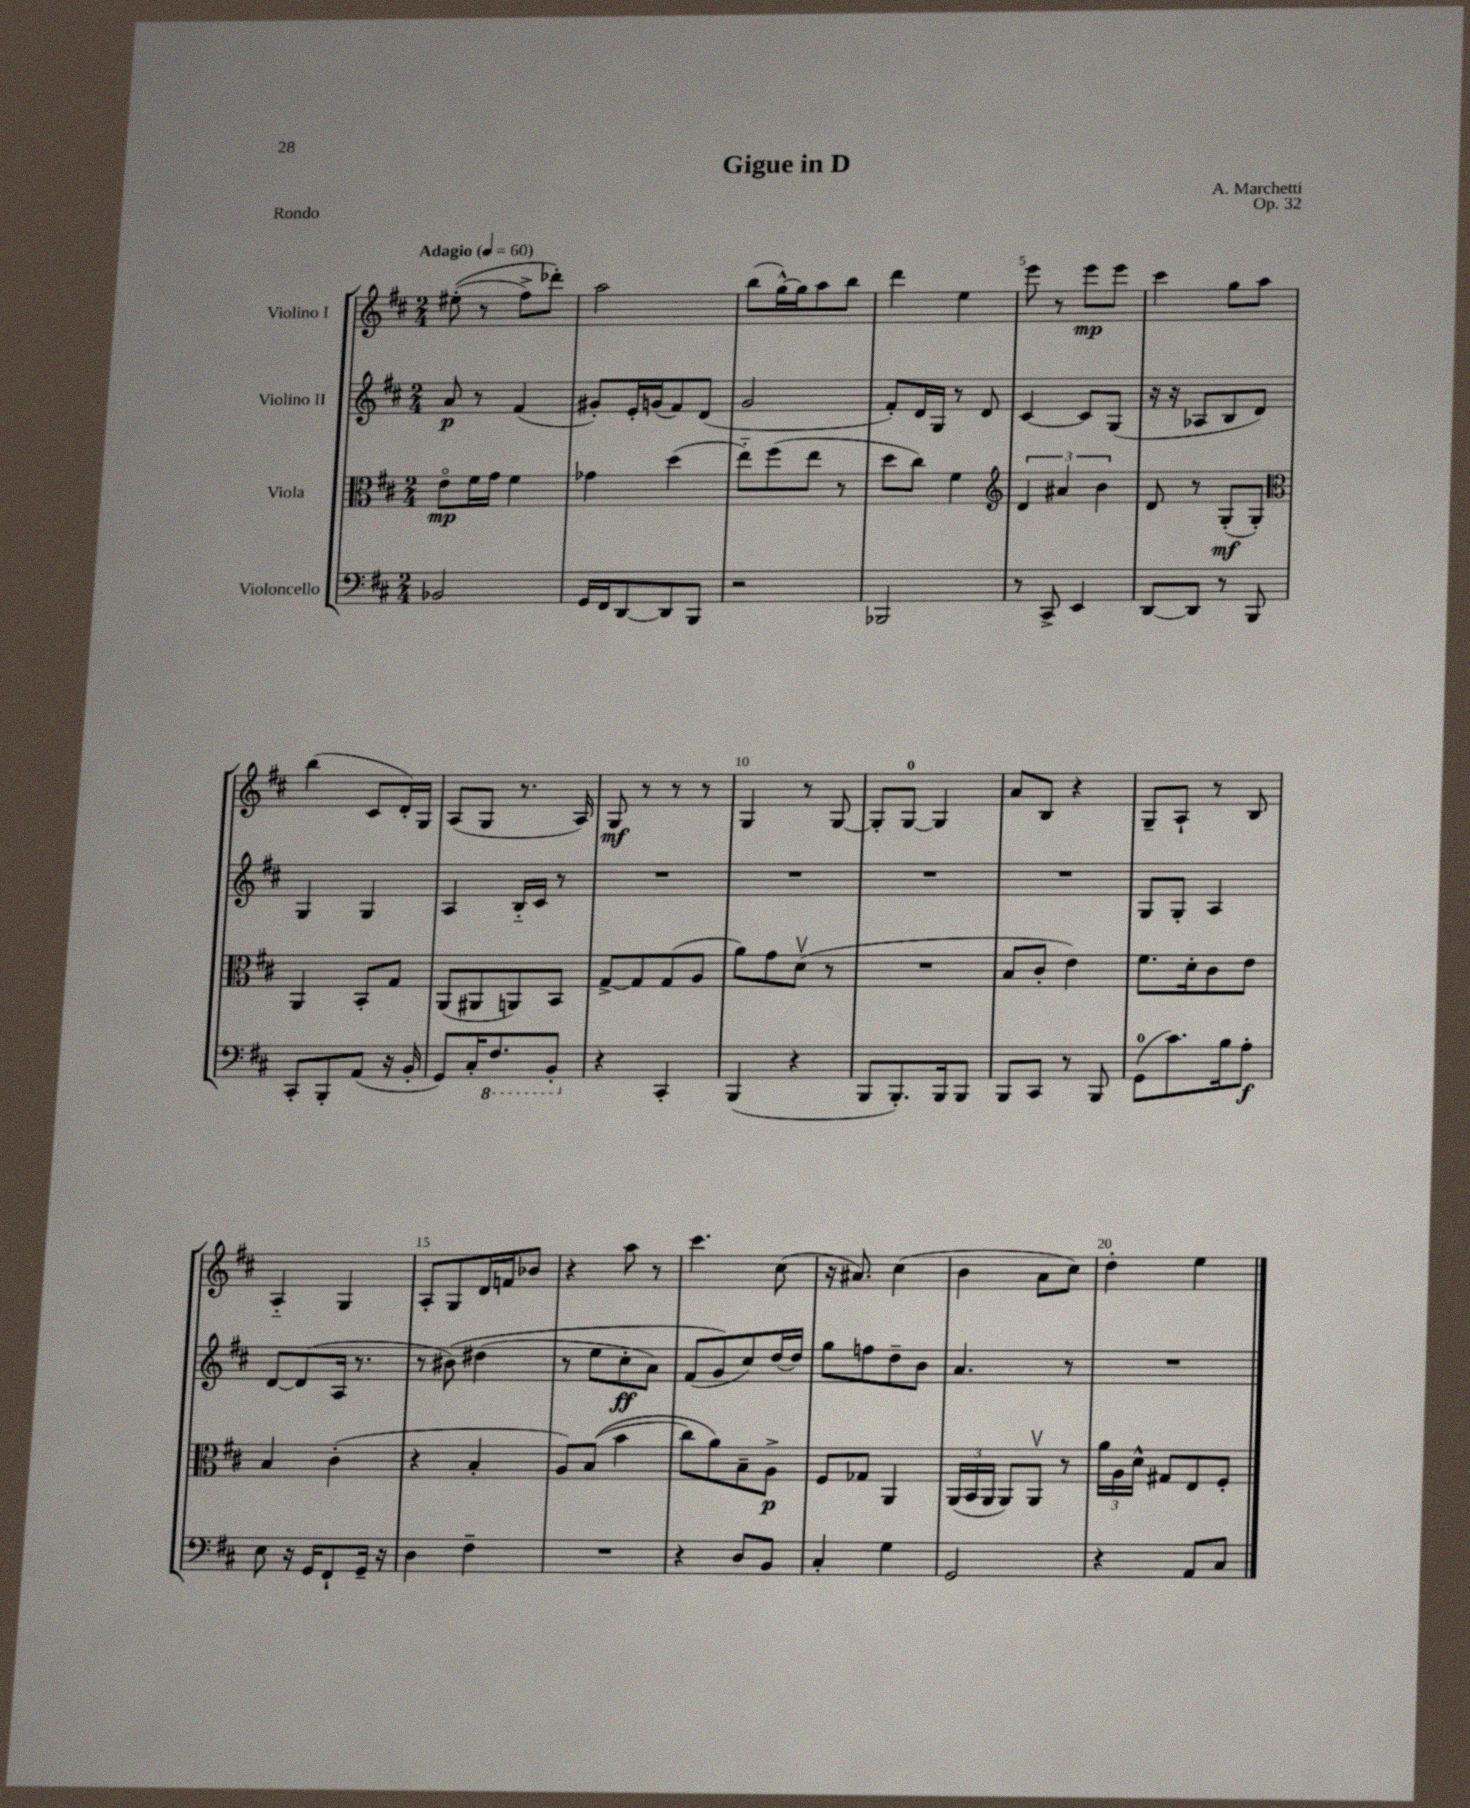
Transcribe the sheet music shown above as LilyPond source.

\header { title = "Gigue in D" composer = "A. Marchetti" opus = "Op. 32" piece = "Rondo" }
<<
\new StaffGroup <<
\new Staff = "s0" \with { instrumentName = "Violino I" } {
    \clef treble \key d \major \numericTimeSignature \time 2/4 \tempo "Adagio" 4 = 60
    \autoBeamOff eis''8-.(\( r8 fis''8[->) des'''8]-.\) |
    a''2 |
    b''8[( g''16~-^) g''16 a''8 b''8] |
    d'''4 e''4 |
    e'''8 r8 e'''8[\mp e'''8] |
    cis'''4 g''8[ a''8] |
    b''4( cis'8[ d'16-.) g16] |
    a8[( g8] r8. a16) |
    g8\mf r8 r8 r8 |
    g4 r8 g8~ |
    g8[-. g8]-0~ g4 |
    a'8[ b8] r4 |
    g8[-- a8]-! r8 b8 |
    a4-_ g4 |
    a8[-. g8 d'16 f'16 bes'8] |
    r4 a''8 r8 |
    cis'''4. cis''8( |
    r16 ais'8.) cis''4( |
    b'4 a'8[ cis''8]) |
    d''4-. e''4 \bar "|." |
}
\new Staff = "s1" \with { instrumentName = "Violino II" } {
    \clef treble \key d \major \numericTimeSignature \time 2/4
    \autoBeamOff a'8\p r8 fis'4( |
    gis'8[-.) e'16-. g'16( fis'8) d'8]( |
    g'2 |
    fis'8[-.) d'16 g16] r8 d'8 |
    cis'4~ cis'8[ g8]( |
    r16 r16 aes8[ b8 d'8]) |
    g4 g4 |
    a4 b16[-_ cis'16] r8 |
    R2 |
    R2 |
    R2 |
    R2 |
    g8[ g8]-. a4 |
    d'8[~ d'8( a16] r8. |
    r8 bis'8)\( dis''4( |
    r8 e''8[ cis''8-.\ff a'8]) |
    fis'8[( g'8\) cis''8) d''16~ d''16] |
    g''8[ f''8 d''8-- b'8] |
    a'4. r8 |
    R2 \bar "|." |
}
\new Staff = "s2" \with { instrumentName = "Viola" } {
    \clef alto \key d \major \numericTimeSignature \time 2/4
    \autoBeamOff e'8[\flageolet\mp fis'16 g'16] fis'4 |
    ges'4 d''4( |
    e''8[-_) fis''8( e''8] r8 |
    d''8[ cis''8]) fis'4 |
    \clef treble \tuplet 3/2 { d'4 ais'4 b'4 } |
    d'8 r8 g8[-.\mf( g8]-.) |
    \clef alto a,4 b,8[-. g8] |
    a,8[( ais,8 a,8) b,8] |
    g8[~-> g8 g8( a8] |
    a'8[) g'8 d'8]\upbow( r8 |
    R2 |
    b8[ cis'8]-. e'4) |
    fis'8.[ d'16-. cis'8 e'8] |
    b4 cis'4-.( |
    r4 b4-. |
    a8[) b8](\( b'4 |
    cis''8[) a'8\) b8-- a8]->\p |
    fis8[ ges8] a,4 |
    \tuplet 3/2 { a,16[( b,16 a,16] } a,8[) a,8]\upbow r8 |
    \tuplet 3/2 { a'16[ a16 d'16]-^ } gis8[ e8 fis8]-. \bar "|." |
}
\new Staff = "s3" \with { instrumentName = "Violoncello" } {
    \clef bass \key d \major \numericTimeSignature \time 2/4
    \autoBeamOff bes,2 |
    g,16[ fis,16 d,8~ d,8 b,,8] |
    r2 |
    bes,,2 |
    r8 cis,8-> e,4 |
    d,8[~ d,8] r8 b,,8 |
    cis,8[-. b,,8-. a,8]( r16 b,16-. |
    g,8[) cis16-. \ottava #-1 fis,8. b,,8]-. \ottava #0 |
    r4 cis,4-. |
    b,,4( r4 |
    b,,8[ b,,8.-.) b,,16 b,,8] |
    b,,8[ cis,8] r8 b,,8 |
    g,8[-0( cis'8.) b16 a8]-.\f |
    e8 r16 g,16[ fis,8-! g,16]-- r16 |
    d4 fis4-- |
    R2 |
    r4 d8[ b,8] |
    cis4-. g4 |
    g,2 |
    r4 a,8[ cis8] \bar "|." |
}
>>
>>
\layout { \context { \Score \override BarNumber.break-visibility = ##(#f #t #t) barNumberVisibility = #(every-nth-bar-number-visible 5) } }
